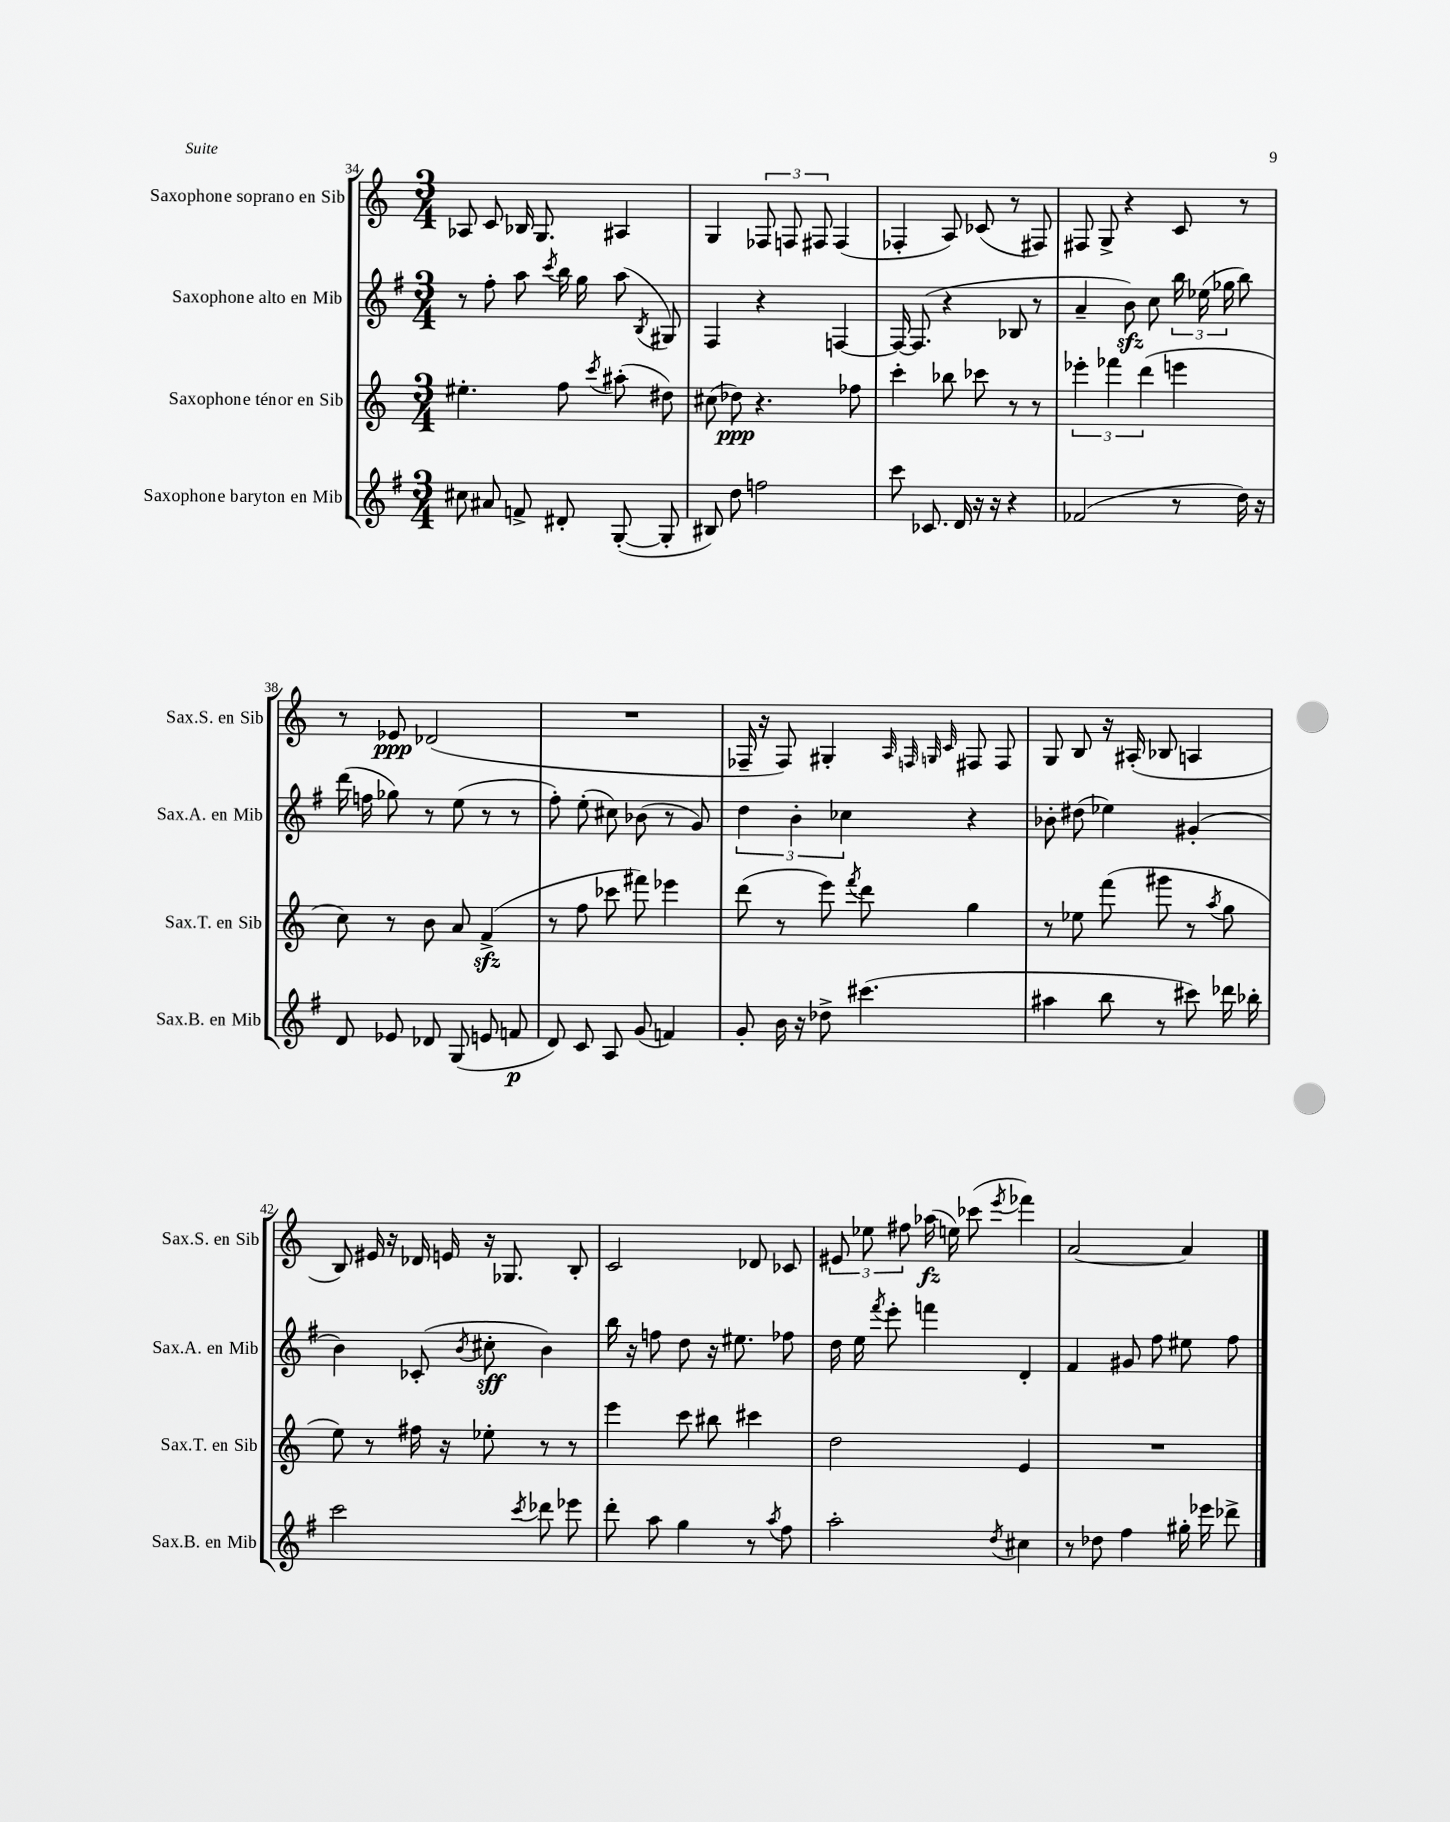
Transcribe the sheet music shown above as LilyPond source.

<<
\new StaffGroup <<
\new Staff = "s0" \with { instrumentName = "Saxophone soprano en Sib" shortInstrumentName = "Sax.S. en Sib" } {
    \clef treble \key c \major \numericTimeSignature \time 3/4
    \autoBeamOff aes8 c'8 bes16 g8. ais4 |
    g4 \tuplet 3/2 { fes8 f8 fis8 } fis4( |
    fes4-. a8) ces'8( r8 fis8) |
    fis8 g8-> r4 c'8 r8 |
    r8 ees'8\ppp des'2( |
    R2. |
    fes16-- r16 fes8) gis4-. \grace { a32 f32 g32 c'32 } fis8 fis8 |
    g8 b8 r16 ais16-.( bes8 a4 |
    b8) eis'16 r16 des'16 e'16 r16 ges8. b8-. |
    c'2 des'8 ces'8 |
    \tuplet 3/2 { eis'8 ees''8 fis''8 } aes''16\fz( e''16) ces'''8( \acciaccatura { e'''8 } fes'''4) |
    a'2~ a'4 \bar "|." |
}
\new Staff = "s1" \with { instrumentName = "Saxophone alto en Mib" shortInstrumentName = "Sax.A. en Mib" } {
    \clef treble \key g \major \numericTimeSignature \time 3/4
    \autoBeamOff r8 fis''8-. a''8 \acciaccatura { c'''8 } b''16 g''16 a''8( \acciaccatura { b8 } gis8) |
    fis4 r4 f4~ |
    f16~ f8.( r4 bes8 r8 |
    a'4-- b'8\sfz) c''8 \tuplet 3/2 { b''16 ees''16( ges''16 } b''8) |
    d'''16( f''16 ges''8) r8 e''8( r8 r8 |
    fis''8-.) e''8-.( cis''8) bes'8( r8 g'8) |
    \tuplet 3/2 { d''4 b'4-. ces''4 } r4 |
    bes'8-. dis''8( ees''4) gis'4-.( |
    b'4) ces'8-.( \acciaccatura { b'8 } cis''8-.\sff b'4) |
    b''16 r16 f''8 d''8 r16 eis''8. fes''8 |
    d''16 e''16 \acciaccatura { fis'''8 } e'''8-. f'''4 d'4-. |
    fis'4 gis'8 fis''8 eis''8 fis''8 \bar "|." |
}
\new Staff = "s2" \with { instrumentName = "Saxophone ténor en Sib" shortInstrumentName = "Sax.T. en Sib" } {
    \clef treble \key c \major \numericTimeSignature \time 3/4
    \autoBeamOff eis''4.-. f''8 \acciaccatura { c'''8 } ais''8-.( dis''8) |
    cis''8( des''8\ppp) r4. fes''8 |
    c'''4-. bes''8 ces'''8 r8 r8 |
    \tuplet 3/2 { ees'''4-. fes'''4 d'''4( } e'''4 |
    c''8) r8 b'8 a'8 f'4->\sfz( |
    r8 f''8 ces'''8 fis'''8) ees'''4 |
    d'''8( r8 e'''8) \acciaccatura { f'''8 } d'''8 g''4 |
    r8 ees''8 f'''8( gis'''8 r8 \acciaccatura { a''8 } g''8 |
    e''8) r8 fis''16 r16 ees''8-. r8 r8 |
    e'''4 c'''8 bis''8 cis'''4 |
    d''2 e'4 |
    R2. \bar "|." |
}
\new Staff = "s3" \with { instrumentName = "Saxophone baryton en Mib" shortInstrumentName = "Sax.B. en Mib" } {
    \clef treble \key g \major \numericTimeSignature \time 3/4
    \autoBeamOff cis''8 ais'8 f'8-> dis'8-. g8~-.( g8-. |
    bis8) d''8 f''2 |
    c'''8 ces'8. d'16 r16 r16 r4 |
    fes'2( r8 d''16) r16 |
    d'8 ees'8 des'8 g8( e'8 f'8\p |
    d'8) c'8 a8 g'8( f'4) |
    g'8-. b'16 r16 des''8-> cis'''4.( |
    ais''4 b''8 r8 cis'''8) des'''16 bes''16-. |
    c'''2 \acciaccatura { c'''8 } des'''8 ees'''8 |
    d'''8-. a''8 g''4 r8 \acciaccatura { a''8 } fis''8 |
    a''2-. \acciaccatura { d''8 } cis''4 |
    r8 des''8 fis''4 gis''16-. ees'''16 des'''8-> \bar "|." |
}
>>
>>
\layout { \context { \Score currentBarNumber = #34 } }
